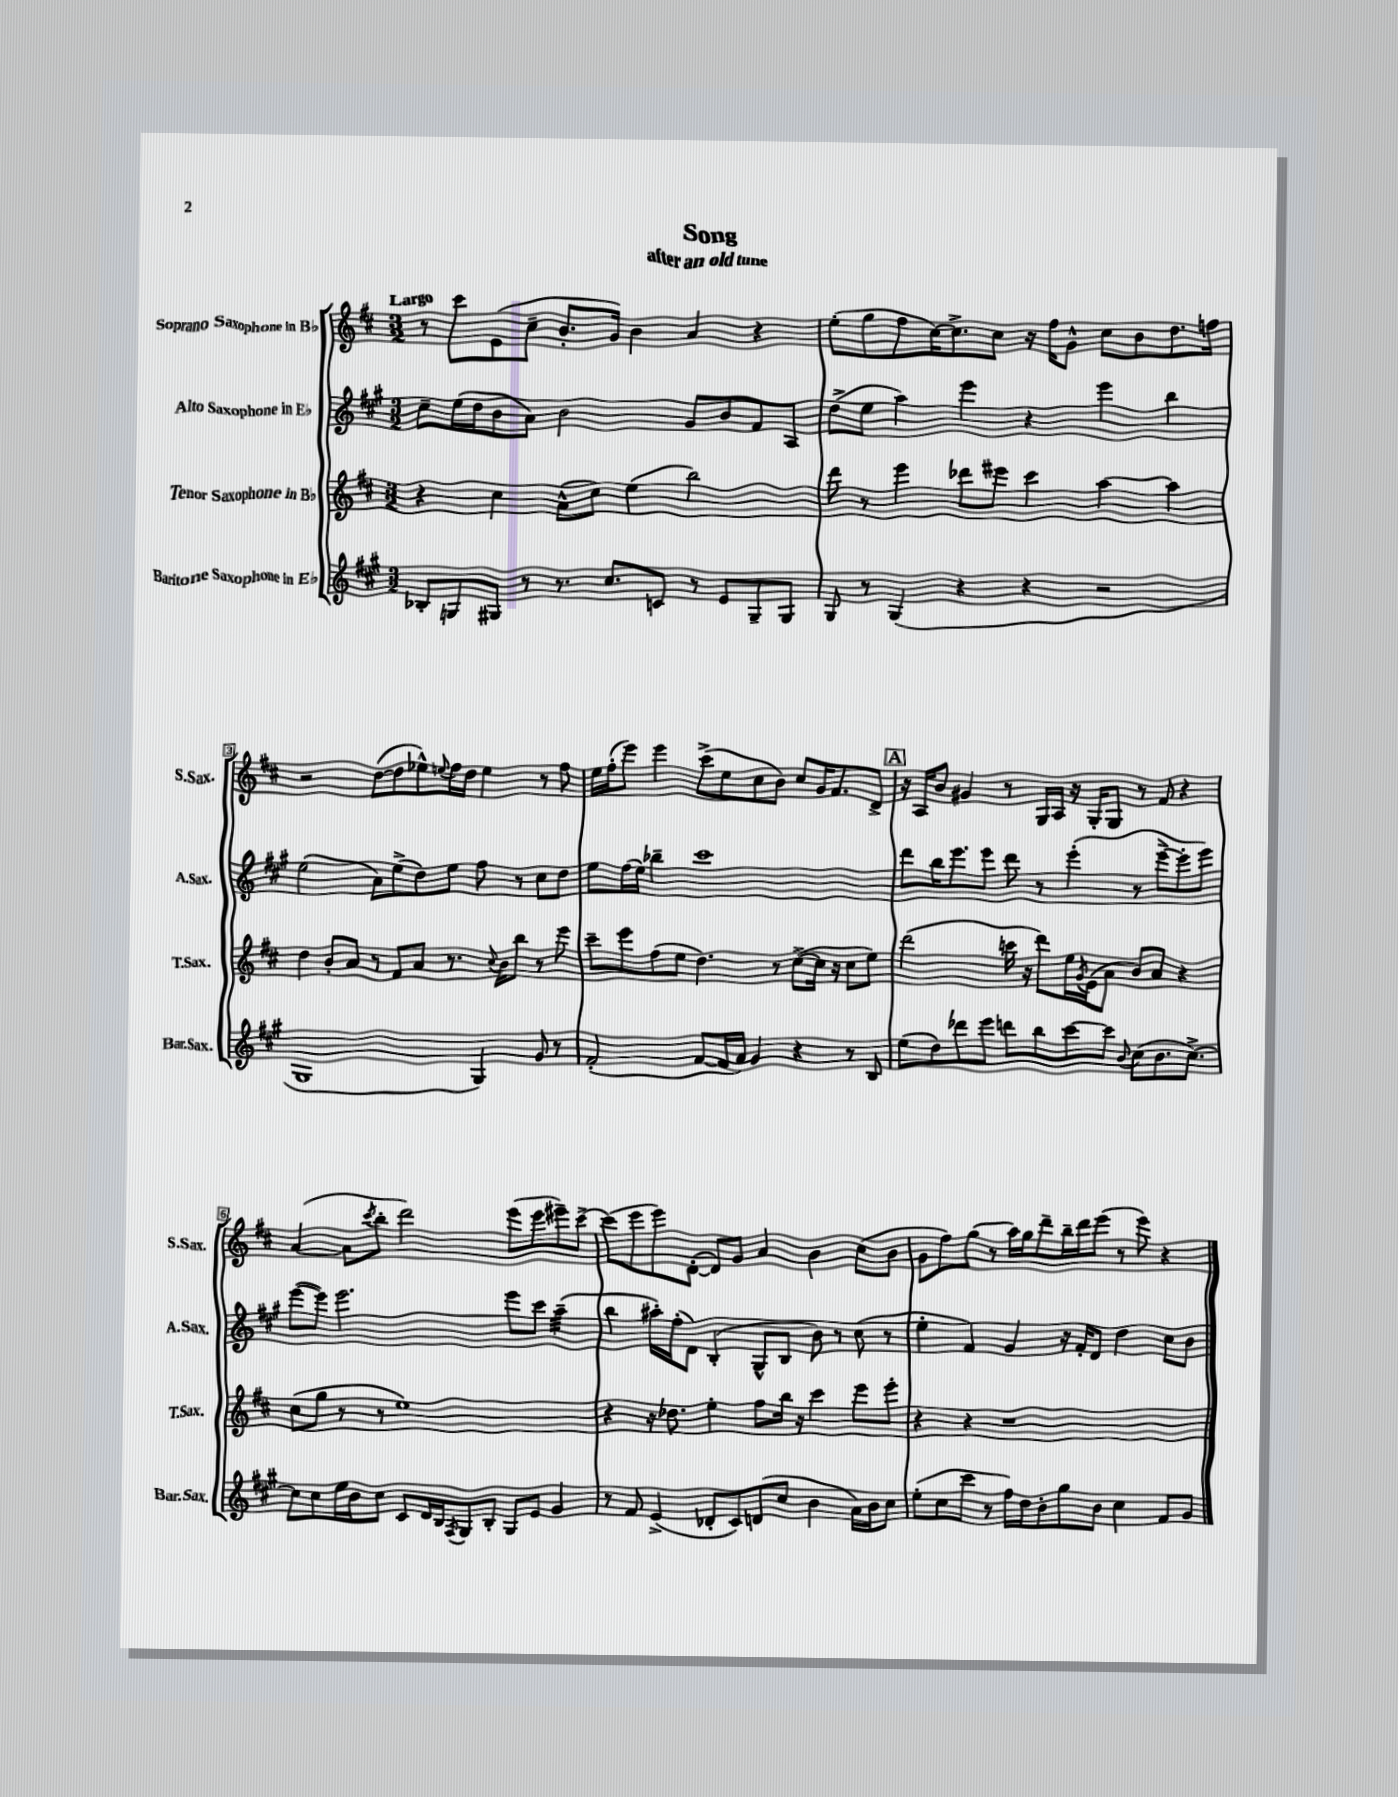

**kern	**kern	**kern	**kern
*staff4	*staff3	*staff2	*staff1
*clefG2	*clefG2	*clefG2	*clefG2
*k[f#c#g#]	*k[f#c#]	*k[f#c#g#]	*k[f#c#]
*M3/2	*M3/2	*M3/2	*M3/2
8B-'	4r	8cc#~	8r
8G	.	(16ee	8ccc#
.	.	16dd	.
8G#	4cc#	8b	(8e
8r	.	8a)	8cc#~
8.r	(8a^^	2b	8.b'
.	8cc#)	.	.
8.cc#	.	.	16g)
.	(4ee	.	4b
8c	.	.	.
8r	2bb)	8g#	4a
8e	.	8b	.
8G#~	.	8f#	4r
8G#	.	8A	.
=	=	=	=
8G#	8ddd	(8dd^	(8ee'
8r	8r	8ee	8gg
(4G#	4eee	4aa)	8ff#
.	.	.	[16cc#)
.	.	.	8.cc#^]
4r	8ddd-	4eee	.
.	8eee#	.	8cc#
4r	4ccc#	4r	16r
.	.	.	16ff#
.	.	.	8g^^
2r	[4aa	4eee	8cc#
.	.	.	8b
.	4aa]	4bb	8.dd
.	.	.	16ff
=	=	=	=
1G#	4dd	(2ee	2r
.	8b'	.	.
.	8a	.	.
.	8r	8a)	([8dd
.	8f#	(8ee^	8dd]
.	8a	8dd)	8ee-^^)
.	.	.	8qqee
.	8.r	8ee	16ff#
.	.	.	16dd
4G#)	.	8ff#	4ee
.	8qqcc#	.	.
.	16b	.	.
.	8bb	8r	.
8g#	8r	8cc#	8r
8r	8eee	8dd	8ff#
=	=	=	=
(2f#'	8ccc#~	8ee	16ee
.	.	.	(16ff#'
.	8eee	(16ff#	8eee)
.	.	16ee)	.
.	(8ff#	4bb-~	4eee
.	8ee	.	.
[8f#	4.dd)	1ccc#	(8ccc#^
16f#]	.	.	8ee
16a)	.	.	.
4g#	.	.	8cc#
.	8r	.	8b)
4r	([8cc#^	.	8cc#
.	16cc#]	.	16g
.	16r	.	8.f#
8r	8cc#	.	.
8B	8ee)	.	8d^
=	=	=	=
(8ee	(2ddd	8ddd	16r
.	.	.	16A
8dd)	.	16bb	8b
.	.	8.eee	.
8ddd-	.	.	4g#
8eee	.	8eee	.
8ddd	16ccc	8ddd	8r
.	16r	.	.
8bb	8ddd)	8r	16G
.	.	.	16A
[8ccc#	16ee	(4eee'	16r
.	8qg	.	.
.	(16e	.	16G'
8ccc#]	8a	.	8G
8qqb	.	.	.
(8cc#	8b)	8r	8r
8.b	8a	[8eee^	8f#
.	4r	8eee']	4r
[8.cc#^)	.	.	.
.	.	8eee)	.
=	=	=	=
8cc#]	(8cc#	([8eee	([4a
8cc#	8gg	8eee])	.
16ee	8r	2.eee	8a]
16b	.	.	.
.	.	.	8qccc#
8cc#	8r	.	8bb'
8c#	1ee)	.	2ddd)
16d	.	.	.
16B	.	.	.
8qF#	.	.	.
8G#	.	.	.
8B'	.	.	.
8G#	.	8eee	(8eee
8e	.	8ccc#	8eee
4g#	.	(4aa~	8eee#~)
.	.	.	[8ccc#^
=	=	=	=
8r	4r	4bb	(8ccc#]
8f#	.	.	8eee
(4e^	16r	16aa#')	8eee)
.	8.dd-	(16ff#'	.
.	.	8d)	([8d'
8d-'	4ee'	(4B'	8d])
8c#)	.	.	8g
(8d	8ff#	8G#^^	4a
8cc#	16bb	8B	.
.	16r	.	.
4b	4ccc#	8b)	4b
.	.	8r	.
16a)	8eee	(8cc#	(8cc#
16b	.	.	.
8cc#	8eee'	8r	8b
=	=	=	=
(8ee'	4r	4ee'	8g
8cc#	.	.	8ff#)
8ccc#	4r	4f#)	(8gg
8r	.	.	8r
16ff#)	1r	4g#	16aa)
16dd	.	.	16gg
8b'	.	.	8ddd~
8gg#	.	16r	16bb~
.	.	16f#'	16ddd
8b	.	8d	(8eee
4cc#	.	4dd	8r
.	.	.	8eee)
8f#	.	8cc#	4r
8g#	.	8b	.
==	==	==	==
*-	*-	*-	*-
